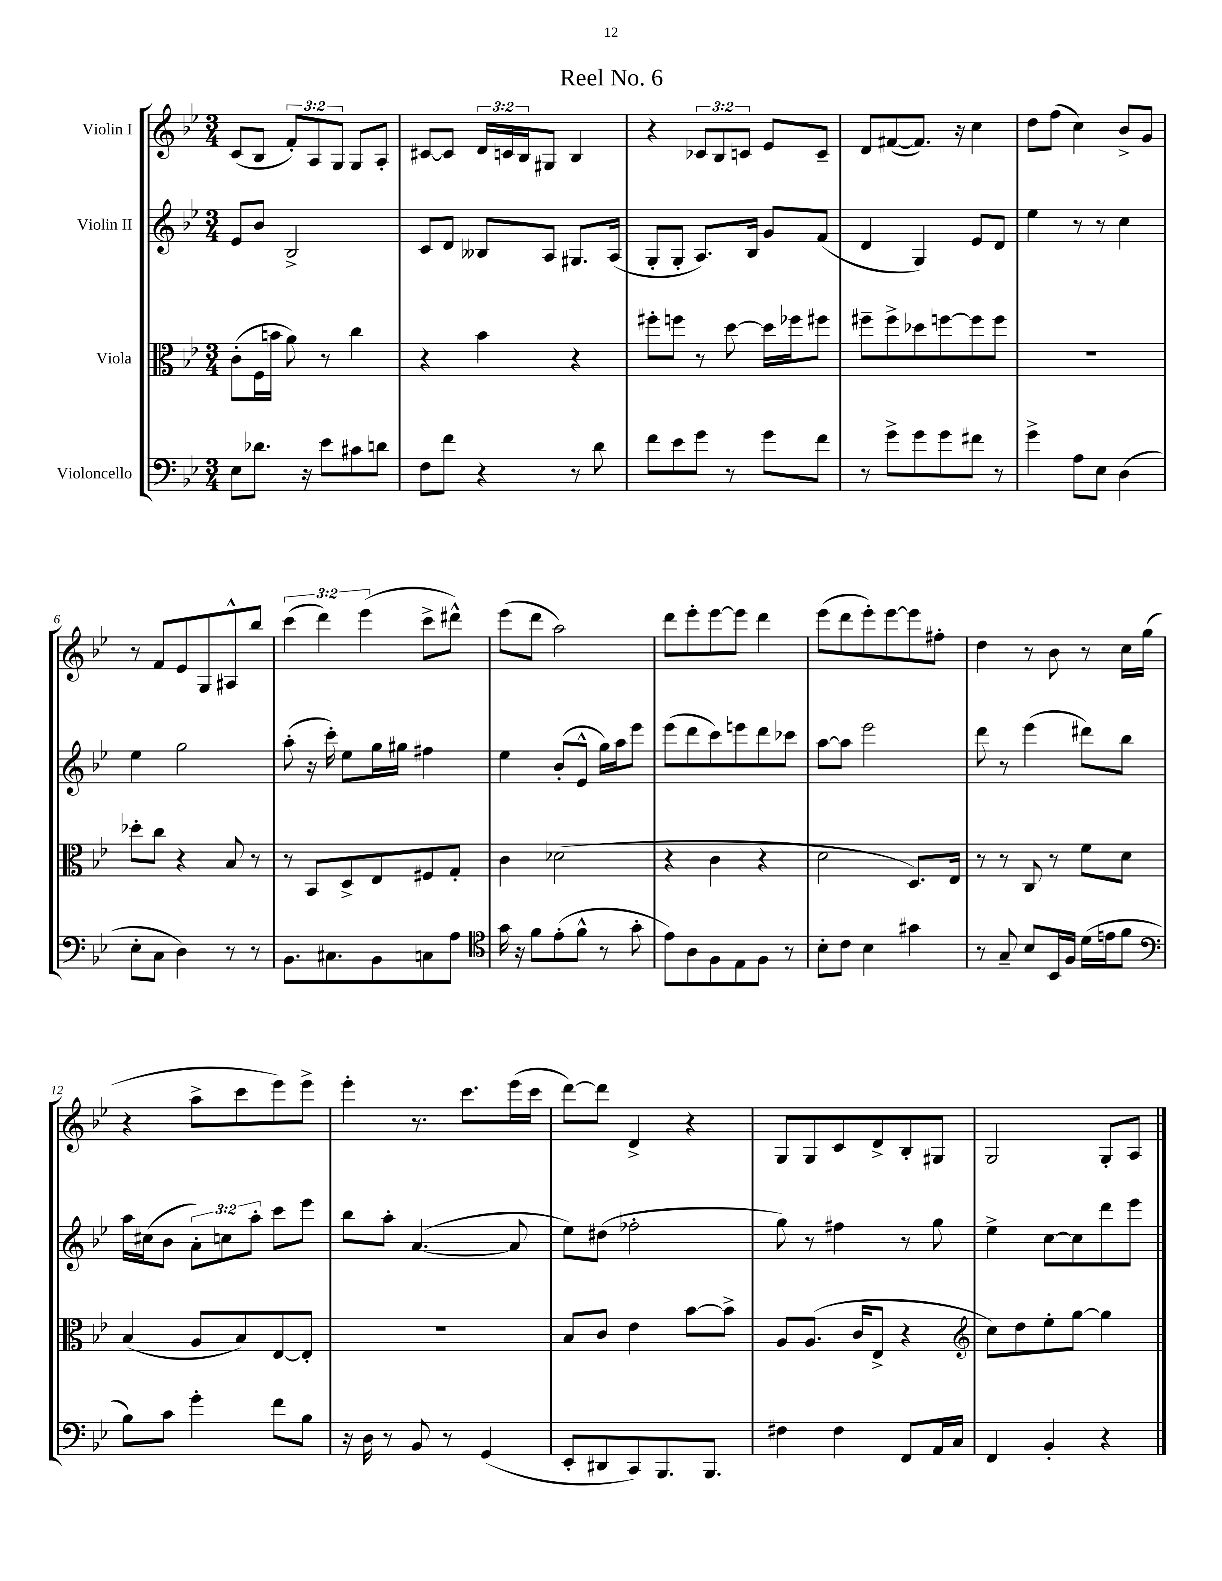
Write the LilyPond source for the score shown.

\header { title = "Reel No. 6" }
<<
\new StaffGroup <<
\new Staff = "s0" \with { instrumentName = "Violin I" } {
    \clef treble \key bes \major \numericTimeSignature \time 3/4 \override Staff.TupletNumber.text = #tuplet-number::calc-fraction-text
    c'8( bes8 \tuplet 3/2 { f'8-.) a8 g8 } g8 a8-. |
    cis'8~ cis'8 \tuplet 3/2 { d'16 c'16 bes16 } gis8 bes4 |
    r4 \tuplet 3/2 { ces'8 bes8 c'8 } ees'8 c'8-- |
    d'8 fis'8~( fis'8.) r16 c''4 |
    d''8 f''8( c''4) bes'8-> g'8 |
    r8 f'8 ees'8 g8 ais8-^ bes''8 |
    \tuplet 3/2 { c'''4( d'''4) ees'''4( } c'''8-> dis'''8-^) |
    ees'''8( d'''8 a''2) |
    d'''8 ees'''8-. ees'''8~ ees'''8 d'''4 |
    ees'''8( d'''8 ees'''8-.) ees'''8~ ees'''8 fis''8-. |
    d''4 r8 bes'8 r8 c''16 g''16( |
    r4 a''8-> c'''8 ees'''8) ees'''8-> |
    ees'''4-. r8. c'''8. ees'''16( c'''16 |
    d'''8~) d'''8 d'4-> r4 |
    g8 g8 c'8 d'8-> bes8-. gis8 |
    g2 g8-. a8 \bar "|." |
}
\new Staff = "s1" \with { instrumentName = "Violin II" } {
    \clef treble \key bes \major \numericTimeSignature \time 3/4 \override Staff.TupletNumber.text = #tuplet-number::calc-fraction-text
    ees'8 bes'8 bes2-> |
    c'8 d'8 beses8 a8 gis8. a16( |
    g8-. g8-. a8.) bes16 g'8 f'8( |
    d'4 g4) ees'8 d'8 |
    ees''4 r8 r8 c''4 |
    ees''4 g''2 |
    a''8-.( r16 c'''16-.) ees''8 g''16 gis''16 fis''4 |
    ees''4 bes'8-.( ees'8-^ g''16) a''16 ees'''8 |
    ees'''8( d'''8 c'''8) e'''8 d'''8 ces'''8 |
    a''8~ a''8 ees'''2 |
    d'''8 r8 ees'''4( dis'''8) bes''8 |
    a''16 cis''16( bes'8 \tuplet 3/2 { a'8-.) c''8 a''8-. } c'''8 ees'''8 |
    bes''8 a''8-. a'4.~( a'8 |
    ees''8) dis''8( fes''2-. |
    g''8) r8 fis''4 r8 g''8 |
    ees''4-> c''8~ c''8 d'''8 ees'''8 \bar "|." |
}
\new Staff = "s2" \with { instrumentName = "Viola" } {
    \clef alto \key bes \major \numericTimeSignature \time 3/4
    c'8-.( f16 b'16 a'8) r8 c''4 |
    r4 bes'4 r4 |
    fis''8-. f''8 r8 d''8~ d''16 fes''16 fis''8 |
    fis''8-- fis''8-> des''8 f''8~ f''8 f''8 |
    R2. |
    des''8-. c''8 r4 bes8 r8 |
    r8 bes,8 d8-> ees8 fis8 g8-. |
    c'4 des'2( |
    r4 c'4 r4 |
    d'2 d8.) ees16 |
    r8 r8 c8 r8 f'8 d'8 |
    bes4( a8 bes8) ees8~ ees8-. |
    R2. |
    bes8 c'8 ees'4 bes'8~ bes'8-> |
    a8 a8.( c'16 ees8-> r4 |
    \clef treble c''8) d''8 ees''8-. g''8~ g''4 \bar "|." |
}
\new Staff = "s3" \with { instrumentName = "Violoncello" } {
    \clef bass \key bes \major \numericTimeSignature \time 3/4
    ees8 des'8. r16 ees'8 cis'8 d'8 |
    f8 f'8 r4 r8 d'8 |
    f'8 ees'8 g'8 r8 g'8 f'8 |
    r8 g'8-> g'8 g'8 fis'8 r8 |
    g'4-> a8 ees8 d4( |
    ees8-. c8 d4) r8 r8 |
    bes,8. cis8. bes,8 c8 a8 |
    \clef tenor g'16 r16 f'8 ees'8-.( f'8-^ r8 g'8-. |
    ees'8) a8 f8 ees8 f8 r8 |
    bes8-. c'8 bes4 gis'4 |
    r8 g8-- bes8 bes,16 f16 d'16( e'16 f'8 |
    \clef bass bes8) c'8 g'4-. f'8 bes8 |
    r16 d16 r8 bes,8 r8 g,4( |
    ees,8-. dis,8 c,8) bes,,8. bes,,8. |
    fis4 fis4 f,8 a,16 c16 |
    f,4 bes,4-. r4 \bar "|." |
}
>>
>>
